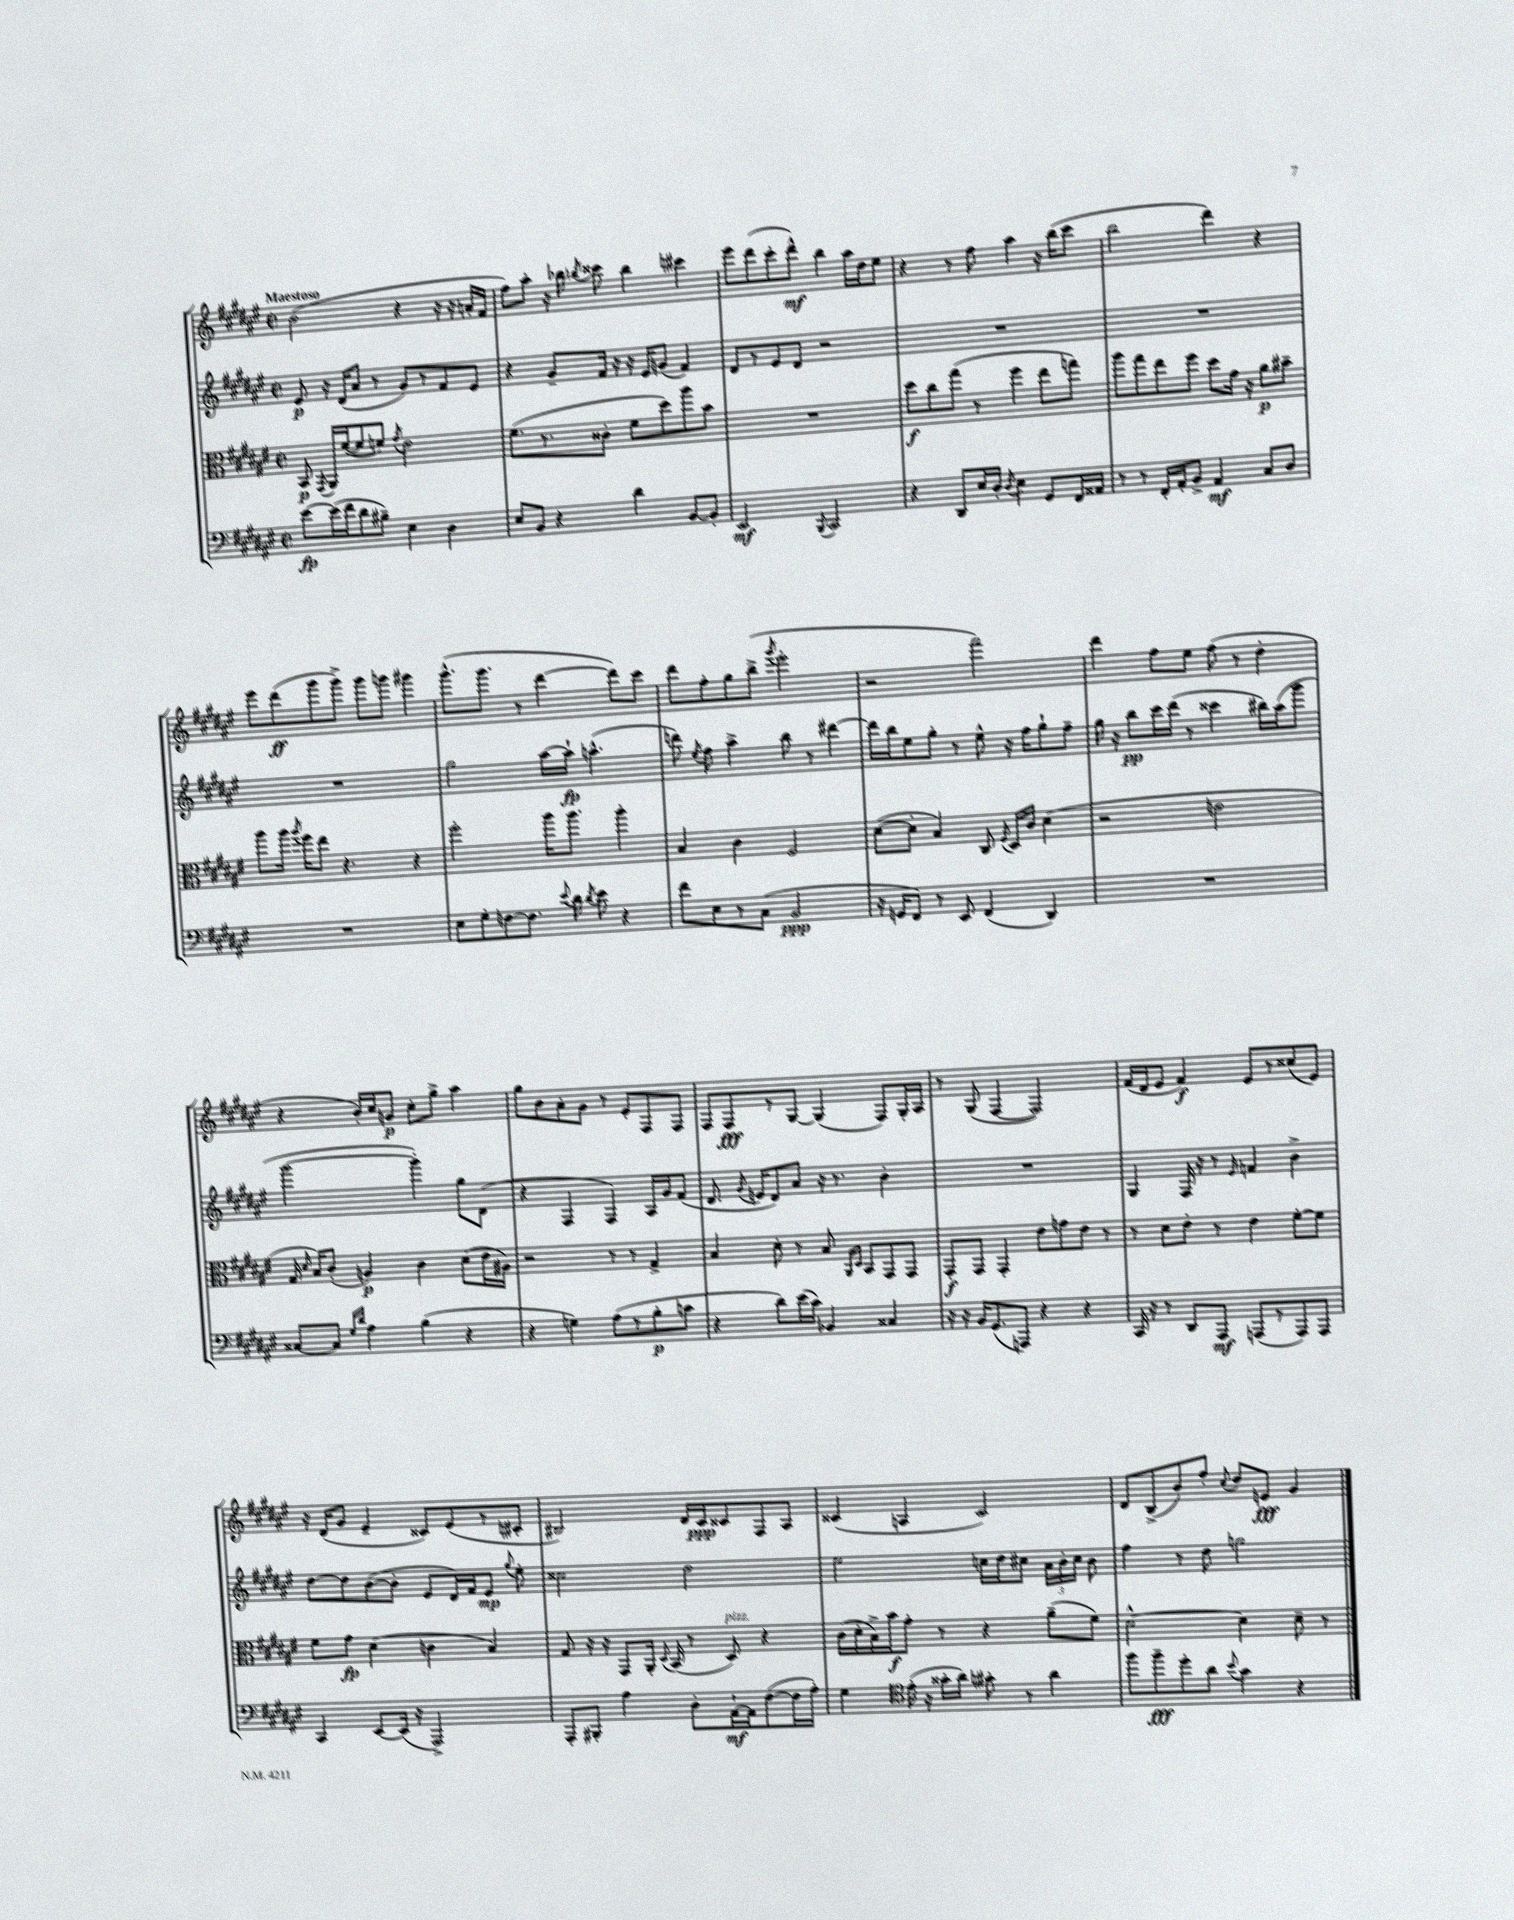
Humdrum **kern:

**kern	**kern	**kern	**kern
*staff4	*staff3	*staff2	*staff1
*clefF4	*clefC3	*clefG2	*clefG2
*k[f#c#g#d#a#e#]	*k[f#c#g#d#a#e#]	*k[f#c#g#d#a#e#]	*k[f#c#g#d#a#e#]
*M2/2	*M2/2	*M2/2	*M2/2
*met(c|)	*met(c|)	*met(c|)	*met(c|)
[8e#	8BB	8e#	(2b
.	8qGG#	.	.
(16e#]	16AA#	16r	.
16f#	([16f#	(16d#	.
8d#	8f#]	8a#	.
8B#~)	8f)	8r	.
.	8qg#	.	.
4E#	2e#	8g#)	4r
.	.	8r	.
4D#	.	8f#	16r
.	.	.	16r
.	.	8e#	16a'
.	.	.	16f#
=	=	=	=
8E#	(8.f#	4r	8ff#)
8BB	.	.	8aa#'
.	8.r	.	.
4r	.	8g#~	16r
.	.	.	16bb-
.	.	.	8qbb
.	8c##'	16f#	8ccc##
.	.	16r	.
4d#	8f#	16r	4bb
.	.	16e#	.
.	8dd#)	(8g	.
[8BB	8aa#	4f#)	4ccc#
8BB']	8b	.	.
=	=	=	=
2EE#	1r	8d#	8eee#
.	.	8r	(8ddd#
.	.	8e#	8ccc#'
.	.	8d#	8ddd#^^)
8qqBBB	.	.	.
2CC#	.	2r	4bb
.	.	.	16aa#
.	.	.	16dd#
.	.	.	8ee#
=	=	=	=
4r	8dd#	1r	4r
.	8cc#	.	.
8DD#	(8gg#	.	8r
16E#	8r	.	8ff#
16D#'	.	.	.
8qD#	.	.	.
4E#	4ff#	.	4aa#
8GG#	8ee#	.	16r
.	.	.	(16bb
16FF#	8gg)	.	8ccc#
16AA##	.	.	.
=	=	=	=
8r	8aa#	1r	2bb
8r	8gg#	.	.
16FF#'	8ee#	.	.
16AA#'	.	.	.
8BB^	8ff#	.	.
4AA#	8dd#	.	4ddd#)
.	16g#	.	.
.	16r	.	.
8C#	8a#	.	4r
8D#	8b#~	.	.
=	=	=	=
1r	8aa#	1r	8eee#
.	16aa#	.	(8ddd#
.	8qaa#	.	.
.	16ff#	.	.
.	8ee#	.	8ggg#
.	4.r	.	8ggg#^)
.	.	.	8ggg#
.	.	.	8ggg
.	4r	.	4ggg#
=	=	=	=
8E#	2ff#'	2gg#	(8.ggg#^^
8G#'	.	.	.
.	.	.	8.ggg#
[8F	.	.	.
8.F]	.	.	8r
.	16aa#	[16aa#	[4ddd#
8qqe#	.	.	.
16d#	8.aa#	16aa#`]	.
8qd#	.	.	.
8e#	.	(4.aa^^	.
4r	4aa#'	.	8ddd#])
.	.	.	8ccc#
=	=	=	=
8f#	4B	8ddd)	8ddd#
.	.	8qee#	.
8E#	.	8ff#	8ff#'
8r	4c#	4aa#^	8gg#
(8C#	.	.	(8bb^
.	.	.	8qggg#
2BB	2F#	8bb	2eee#'
.	.	8r	.
.	.	[4ddd#	.
=	=	=	=
16r	([8d#	16ddd#]	2r
16GG	.	16bb	.
8FF#)	8d#']	8ee#	.
8r	4B)	8gg#'	.
8EE#	.	8r	.
(4FF#	8C#	8ee#^^	2fff#)
.	8qF#	.	.
.	16D#	16r	.
.	16c#	16ff#	.
4DD#)	(4d#	8gg#`	.
.	.	8ff#~	.
=	=	=	=
1r	2r	16gg#	4ddd#
.	.	16r	.
.	.	8bb	.
.	.	16ccc#	8ff#
.	.	(16ddd#	.
.	.	8r	8ee#
.	2e	4ccc##	(8ff#
.	.	.	8r
.	.	16bb#)	4dd#'
.	.	(16aa#	.
.	.	8ggg#	.
=	=	=	=
[8C##	16G#	[2ggg#	4r
.	16qqd#	.	.
.	16B)	.	.
8C##]	(8c#'	.	.
16qqG#	.	.	.
16qqd#	.	.	.
4A#	4A)	.	16b')
.	.	.	16cc#
.	.	.	8g
(4B	4c#	4ggg#'])	8cc#'
.	.	.	8gg#^
4r	(8d#	8gg#	4aa#
.	16e#	(8d#	.
.	16A#)	.	.
=	=	=	=
4r	2r	4r	8gg#
.	.	.	8b
4G)	.	4F#	8a#'
.	.	.	8g#
(8A#	8r	4F#)	8r
8r	8r	.	8e#'
8B'	4G#^	16A#	8F#
.	.	16g#	.
8c	.	(8f#	8F#
=	=	=	=
4r	4B	8.d#	8F#
.	.	.	8F#
.	.	8qg#	.
.	.	16e	.
8d#)	8d#'	8d#)	8r
(16e#	8r	8a#	[8G#
16c#)	.	.	.
4BB-	8B	16r	(4G#]
.	.	8.r	.
.	16qqAA#	.	.
.	16qqD#	.	.
.	8BB	.	.
4C##	8GG#	4b'	8F#)
.	8GG#	.	16G#'
.	.	.	16A#
=	=	=	=
16r	8GG#'	1r	8r
16r	.	.	.
16BB	8GG#	.	(8G#
(8.GG#	.	.	.
.	4GG#'	.	[4F#
8AAA)	.	.	.
4r	8e#	.	2F#])
.	8g	.	.
4r	8e#	.	.
.	8r	.	.
=	=	=	=
16CC#	8r	4G#	(16f#
16r	.	.	16d#
8r	8d#	.	8e#
8DD#	8e#'	16F#	4f#)
.	.	16r	.
8AAA#	8r	8r	.
.	.	16qqe#	.
(8AAA	4e#	4f	8e#
8r	.	.	8r
8AAA)	[8f#'	4b^	(8cc##
8AAA	8f#]	.	8e#)
=	=	=	=
4CC#	8f#	[8dd#	16r
.	.	.	(16d#
.	8g#	8dd#]	8g#
[8EE#	(4d#	([8b	4e#~
(16EE#]	.	8b']	.
16r	.	.	.
2AAA#^)	4c	8e#	8c##)
.	.	16d#)	(8e#
.	.	16f#	.
.	4B)	8e#	8r
.	.	8qqgg#	.
.	.	8ee#'	8c#'
=	=	=	=
8AAA#'	8G#	2cc##	2B#)
8BBB#'	16r	.	.
.	16r	.	.
4A#	8GG#	.	.
.	16AA#'	.	.
.	8qqD#	.	.
.	(16BB	.	.
8D#'	8r	2dd#	16d#
.	.	.	16c#
[16AA#`	8D#)	.	8c##
16AA#]	.	.	.
([8F#	4r	.	8F#
16F#]	.	.	8A#
16A#')	.	.	.
=	=	=	=
4G#	(16c#	2ee#	(4c##
.	16d#'	.	.
.	16B^)	.	.
.	16b	.	.
*clefC4	*	*	*
(16e#'	8g#'	.	4A
16r	.	.	.
16g##'	8r	.	.
16a#)	.	.	.
8g#'	4r	16cc	2c##)
.	.	16dd#	.
8r	.	8cc#	.
4a#	(8a#~	24a#	.
.	.	24b'	.
.	.	24cc#	.
.	8f#)	8b	.
=	=	=	=
8ff#	[2d#^^	4ff#	8d#
8ff#~	.	.	(8B^
8dd#'	.	8r	8b)
8a#	.	8dd#	8ff#'
8qqb	.	.	8qqcc#
4g#	4d#]	2gg	8dd#
.	.	.	8e
4r	8d#~	.	4g#
.	8r	.	.
==	==	==	==
*-	*-	*-	*-
